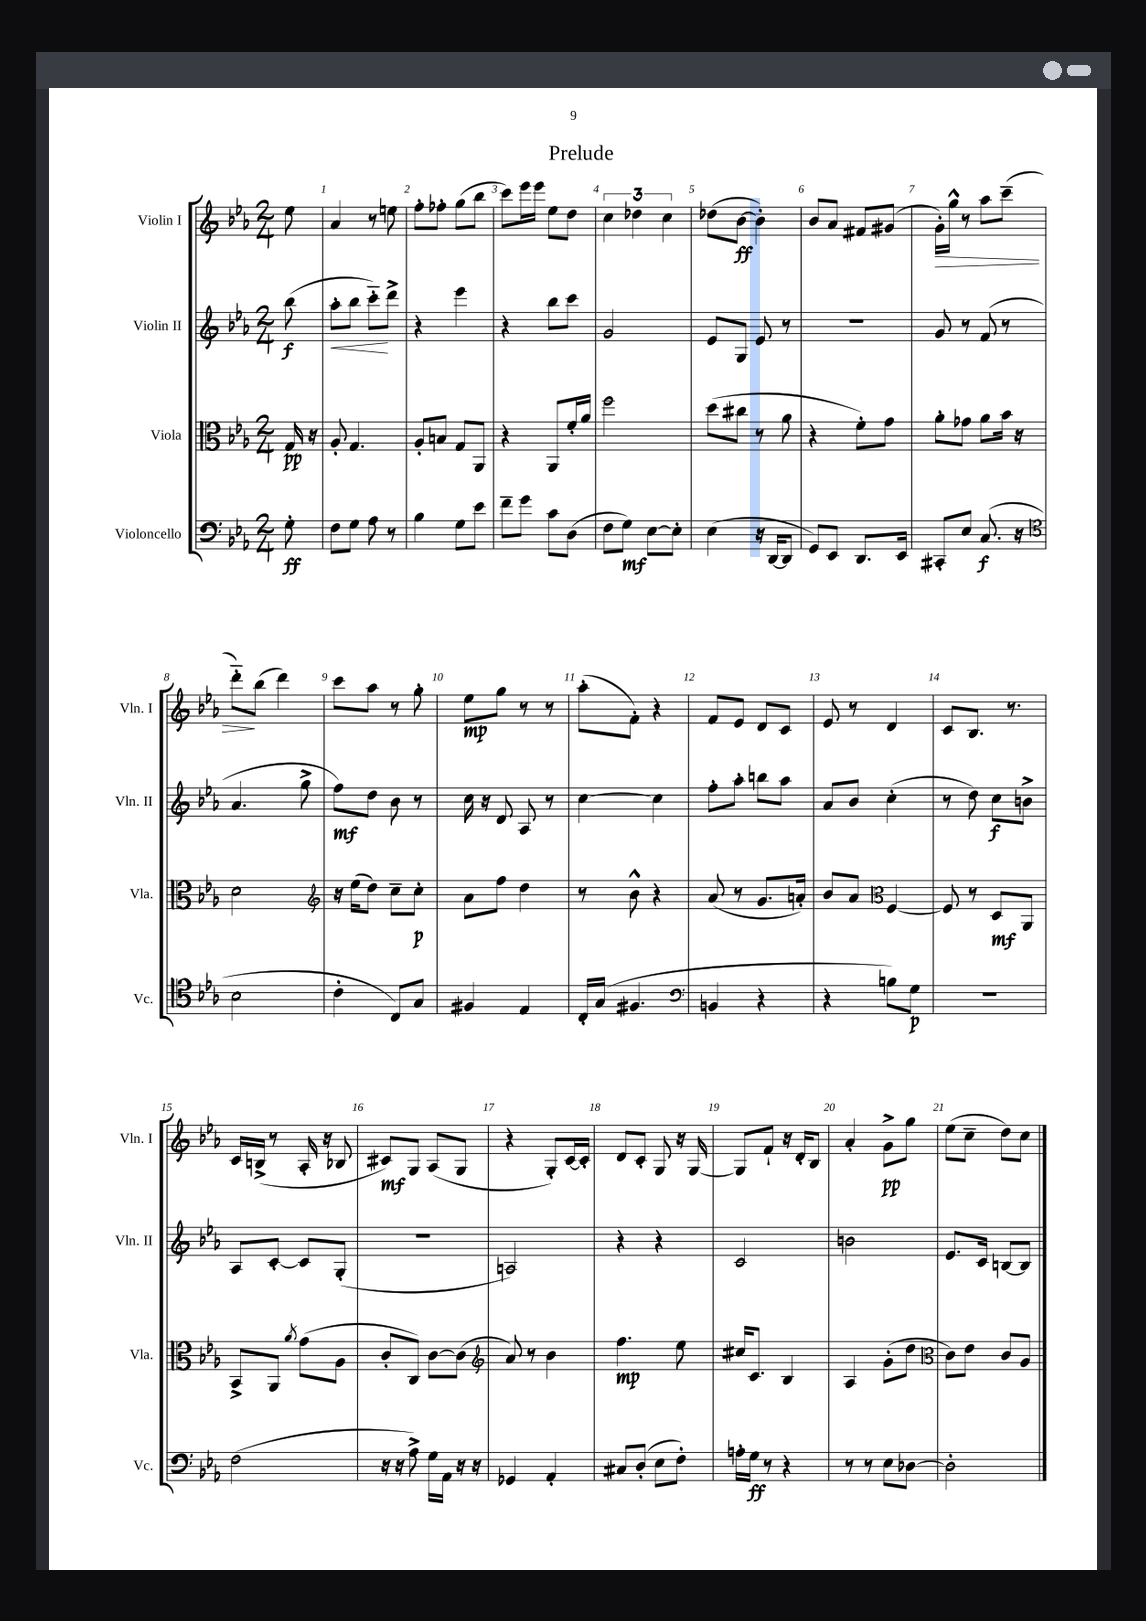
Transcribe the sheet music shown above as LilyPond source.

\header { title = "Prelude" }
<<
\new StaffGroup <<
\new Staff = "s0" \with { instrumentName = "Violin I" shortInstrumentName = "Vln. I" } {
    \clef treble \key ees \major \numericTimeSignature \time 2/4 \partial 8
    ees''8 |
    aes'4 r8 e''8 |
    f''8-. fes''8-. g''8( bes''8 |
    c'''8) ees'''16 ees'''16 ees''8 d''8 |
    \tuplet 3/2 { c''4 des''4 c''4 } |
    des''8( bes'8~\ff bes'4-.) |
    bes'8 aes'8 fis'8 gis'8( |
    g'16-.\>) g''16-^ r8 aes''8 c'''8--( |
    d'''8-_\!) bes''8( d'''4) |
    c'''8 aes''8 r8 g''8-. |
    ees''8\mp g''8 r8 r8 |
    aes''8-.( f'8-.) r4 |
    f'8 ees'8 d'8 c'8 |
    ees'8 r8 d'4 |
    c'8 bes8. r8. |
    c'16 b16->( r8 aes16-. r16 bes8 |
    cis'8\mf) g8 aes8( g8 |
    r4 g8-.) c'16~ c'16-. |
    d'8 c'8-. g8 r16 g16~ |
    g8 f'8-! r16 d'16-. bes8 |
    aes'4-. g'8->\pp g''8 |
    ees''8( c''8-- d''8) c''8 \bar "|." |
}
\new Staff = "s1" \with { instrumentName = "Violin II" shortInstrumentName = "Vln. II" } {
    \clef treble \key ees \major \numericTimeSignature \time 2/4 \partial 8
    bes''8\f( |
    aes''8-.\< bes''8 c'''8-_\!) d'''8-> |
    r4 ees'''4 |
    r4 bes''8 c'''8 |
    g'2 |
    ees'8 g8 ees'8 r8 |
    R2 |
    g'8 r8 f'8( r8 |
    aes'4. g''8-> |
    f''8\mf) d''8 bes'8 r8 |
    c''16 r16 d'8 aes8 r8 |
    c''4~ c''4 |
    f''8-. aes''8-. b''8 aes''8 |
    aes'8 bes'8 c''4-.( |
    r8 d''8) c''8\f b'8-> |
    aes8 c'8~-. c'8 g8-.( |
    r2 |
    a2) |
    r4 r4 |
    c'2 |
    b'2 |
    ees'8. c'16 b8~ b8 \bar "|." |
}
\new Staff = "s2" \with { instrumentName = "Viola" shortInstrumentName = "Vla." } {
    \clef alto \key ees \major \numericTimeSignature \time 2/4 \partial 8
    g16\pp r16 |
    aes8-. g4. |
    aes8-. b8 g8 aes,8 |
    r4 aes,8 f'16-. aes'16 |
    f''2 |
    d''8( cis''8 r8 aes'8 |
    r4 f'8-.) g'8 |
    aes'8-. ges'8 aes'8 bes'16 r16 |
    d'2 |
    \clef treble r16 ees''16( d''8) c''8-- c''8-.\p |
    aes'8 f''8 d''4 |
    r8 bes'8-^ r4 |
    aes'8( r8 g'8. a'16-.) |
    bes'8 aes'8 \clef alto f4~ |
    f8 r8 d8\mf aes,8 |
    bes,8-> aes,8 \acciaccatura { aes'8 } g'8( aes8 |
    c'8-. c8) c'8~ c'8( |
    \clef treble aes'8) r8 bes'4 |
    f''4.\mp ees''8 |
    cis''16 c'8. bes4 |
    aes4 g'8-.( d''8 |
    \clef alto c'8) ees'8 c'8 aes8 \bar "|." |
}
\new Staff = "s3" \with { instrumentName = "Violoncello" shortInstrumentName = "Vc." } {
    \clef bass \key ees \major \numericTimeSignature \time 2/4 \partial 8
    g8-.\ff |
    f8 g8 aes8 r8 |
    bes4 g8 ees'8 |
    f'8-- g'8 c'8 d8( |
    f8 g8\mf) ees8~ ees8-. |
    ees4( r16 d,16~ d,8 |
    g,8) ees,8 d,8. ees,16 |
    cis,8-. ees8 c8.\f( r16 |
    \clef tenor bes2 |
    c'4-. c8) g8 |
    fis4 ees4 |
    c16-. g16( fis4. |
    \clef bass b,4 r4 |
    r4 b8) g8\p |
    R2 |
    f2( |
    r16 r16 aes8->) g16 aes,16 r16 r16 |
    ges,4 aes,4-. |
    cis8 d8-.( ees8 f8-.) |
    a16-. g16\ff r8 r4 |
    r8 r8 ees8 des8~ |
    des2-. \bar "|." |
}
>>
>>
\layout { \context { \Score \override BarNumber.break-visibility = ##(#f #t #t) barNumberVisibility = #all-bar-numbers-visible } }
